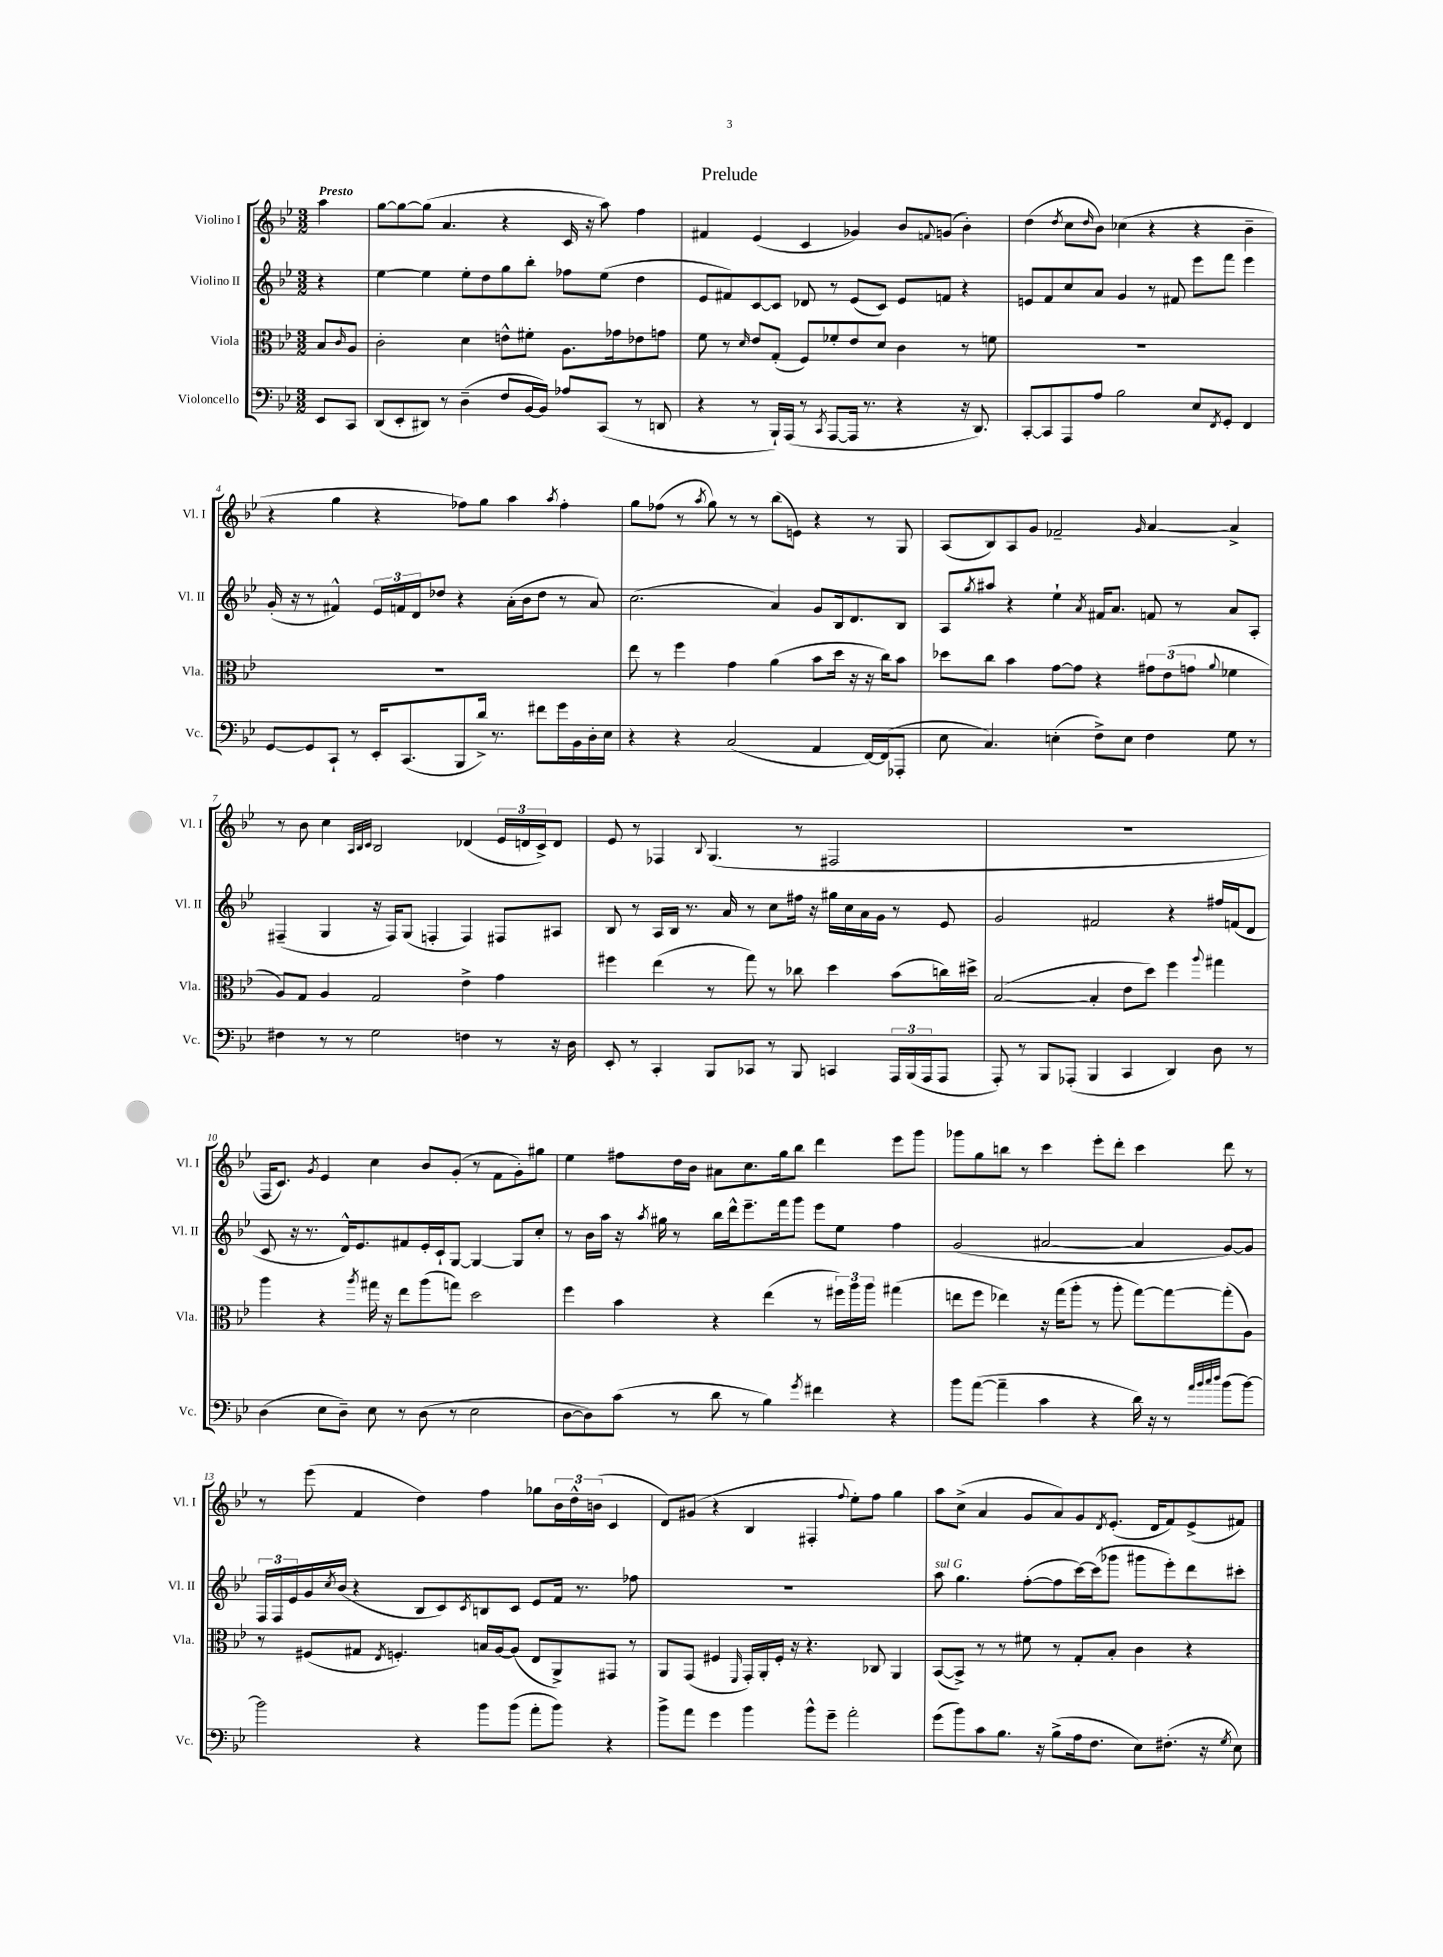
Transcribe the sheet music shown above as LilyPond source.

\header { title = "Prelude" }
<<
\new StaffGroup <<
\new Staff = "s0" \with { instrumentName = "Violino I" shortInstrumentName = "Vl. I" } {
    \clef treble \key bes \major \numericTimeSignature \time 3/2 \partial 4 \tempo "Presto"
    a''4 |
    g''8~ g''8~ g''8( a'4. r4 c'16 r16 a''8) f''4 |
    fis'4 ees'4( c'4 ges'4) bes'8 \appoggiatura { f'8 } g'8( bes'4-.) |
    d''4( \acciaccatura { d''8 } c''8 \grace { d''16 } bes'8) ces''4( r4 r4 bes'4-- |
    r4 g''4 r4 fes''8) g''8 a''4 \acciaccatura { a''8 } fes''4-. |
    g''8 fes''8( r8 \acciaccatura { a''8 } g''8) r8 r8 bes''8( e'8) r4 r8 g8 |
    a8( bes8) a8 g'8 fes'2-- \grace { g'16 } a'4~ a'4-> |
    r8 bes'8 c''4 \grace { a32 bes32 c'32 } bes2 des'4( \tuplet 3/2 { ees'16 d'16 c'16->) } d'8 |
    ees'8 r8 fes4 \appoggiatura { bes8 } g4.( r8 fis2 |
    R1. |
    f16 c'8.) \acciaccatura { g'8 } ees'4 c''4 bes'8 g'8-.( r8 f'8 g'8-.) gis''8 |
    ees''4 fis''8 d''16 bes'16 ais'8 c''8. g''16 bes''8 d'''4 ees'''8 g'''8 |
    ges'''8 g''8 b''8 r8 c'''4 ees'''8-. d'''8-. c'''4 d'''8 r8 |
    r8 ees'''8( f'4 d''4) f''4 ges''8 \tuplet 3/2 { bes'16 d''16-^ b'16( } c'4 |
    d'8) gis'8( r4 bes4 fis4-. \appoggiatura { f''8 } ees''8-.) f''8 g''4 |
    a''8 c''8->( a'4 g'8 a'8) g'8 \acciaccatura { d'8 } ees'8.-.( d'16 f'8) ees'8->( fis'8) \bar "|." |
}
\new Staff = "s1" \with { instrumentName = "Violino II" shortInstrumentName = "Vl. II" } {
    \clef treble \key bes \major \numericTimeSignature \time 3/2 \partial 4
    r4 |
    ees''4~ ees''4 ees''8-. d''8 g''8 bes''8-. fes''8 ees''8( d''4 |
    ees'8 fis'8) c'8~ c'8 des'8 r8 ees'8( c'8) ees'8 f'8 r4 |
    e'8 f'8 c''8 a'8 g'4 r8 fis'8 ees'''8 f'''8 ees'''4 |
    g'16-.( r16 r8 fis'4-^) \tuplet 3/2 { ees'16 f'16 d'16 } des''8 r4 a'16-.( bes'16 des''8 r8 a'8) |
    c''2.( a'4) g'8 bes16 d'8. bes8 |
    a8 \acciaccatura { g''8 } ais''8 r4 ees''4-! \acciaccatura { a'8 } fis'16 a'8. f'8 r8 a'8 a8-. |
    fis4--( g4 r16 fis16) g8( f4-. f4) fis8 ais8 |
    bes8 r8 a16 bes16 r8. a'16 r8 c''8 fis''16 r16 gis''16 c''16 a'16 g'16 r8 ees'8 |
    g'2 fis'2 r4 fis''16 f'16( d'8 |
    c'8 r16 r8. d'16-^) ees'8. fis'8 ees'16-. c'16-! g8~ g4~ g8 c''8-. |
    r8 bes'16 a''16 r16 \acciaccatura { a''8 } gis''16 r8 bes''16 d'''16-^ ees'''8.-- f'''16 g'''8 ees'''8 ees''8 f''4 |
    g'2( ais'2~ ais'4 g'8~) g'8 |
    \tuplet 3/2 { f16 f16 ees'16 } g'16 \acciaccatura { c''8 } bes'16( r4 bes8 c'8) \acciaccatura { c'8 } b8 c'8 ees'8 f'16 r8. fes''8 |
    R1. |
    a''8^\markup { \italic "sul G" } g''4. f''8~-.( f''8 c'''16~) c'''16( ges'''8 gis'''8 ees'''8-.) d'''8 cis'''8-. \bar "|." |
}
\new Staff = "s2" \with { instrumentName = "Viola" shortInstrumentName = "Vla." } {
    \clef alto \key bes \major \numericTimeSignature \time 3/2 \partial 4
    bes8 \grace { c'16 } a8 |
    c'2-. d'4 e'8-^ fis'8-. a8. ges'16 ees'8 g'8 |
    f'8 r8 \grace { d'16 } ees'8 g8-.( f8) fes'8-. ees'8 d'8 c'4 r8 f'8 |
    R1. |
    R1. |
    ees''8 r8 f''4 g'4 a'4( bes'8 d''16 r16 r16 c''16) bes'8 |
    des''8 c''8 bes'4 g'8~ g'8 r4 \tuplet 3/2 { gis'8 ees'8( g'8 } \appoggiatura { a'8 } fes'4 |
    a8) g8 a4 g2 ees'4-> g'4 |
    fis''4 ees''4( r8 g''8) r8 ces''8 d''4 bes'8( c''16) dis''16-> |
    bes2~( bes4-. ees'8 d''8) f''4 \appoggiatura { a''8 } gis''4 |
    a''4 r4 \acciaccatura { a''8 } gis''16 r16 ees''8 a''8( g''8) d''2 |
    f''4 bes'4 r4 ees''4( r8 \tuplet 3/2 { fis''16) a''16 a''16 } gis''4( |
    e''8 f''8 ees''4) r16 g''16( a''8-. r8 a''8-. g''8~) g''8~ g''8-.( a8) |
    r8 fis8( gis8 \acciaccatura { ees8 } f4.-.) b16 a16~ a8( ees8 a,8->) gis,8 r8 |
    a,8 g,8( fis4 \grace { f,16 } g,16-.) a,16-. fis16-. r16 r4. ces8 a,4 |
    bes,8~( bes,8->) r8 r8 fis'8 r8 g8-. bes8-. c'4 r4 \bar "|." |
}
\new Staff = "s3" \with { instrumentName = "Violoncello" shortInstrumentName = "Vc." } {
    \clef bass \key bes \major \numericTimeSignature \time 3/2 \partial 4
    ees,8 c,8 |
    d,8( ees,8-. dis,8) r8 d4--( f8 bes,16~ bes,16) aes8 c,8( r8 d,8 |
    r4 r8 bes,,16-!) a,,16( r8 \acciaccatura { c,8 } a,,8~ a,,16 r8. r4 r16 d,8.) |
    c,8~-. c,8 a,,8 a8 bes2 ees8 \acciaccatura { f,8 } g,8-. f,4 |
    g,8~ g,8 c,8-! r8 ees,16-. c,8.( bes,,8 d'16->) r8. fis'8 g'16 bes,16 d16-. ees16 |
    r4 r4 c2( a,4 f,16~) f,16( aes,,8-. |
    ees8 c4.) e4-.( f8->) e8 f4 g8 r8 |
    fis4 r8 r8 g2 f4 r8 r16 d16 |
    ees,8-. r8 c,4-. bes,,8 ces,8 r8 bes,,8 c,4 \tuplet 3/2 { a,,16 bes,,16( a,,16 } a,,8 |
    a,,8-.) r8 bes,,8 aes,,8-.( bes,,4 c,4 d,4) d8 r8 |
    d4( ees8 d8--) ees8 r8 d8( r8 ees2 |
    d8~ d8) c'8( r8 d'8 r8 bes4) \acciaccatura { g'8 } fis'4 r4 |
    bes'8 a'8~( a'4-- c'4 r4 d'16) r16 r8 \grace { a'32 bes'32 c''32 d''32 } bes'8( bes'8~) |
    bes'2 r4 bes'8 bes'8( a'8-. bes'8) r4 |
    bes'8-> a'8 g'4 bes'4 bes'8-^ g'8-- a'2-. |
    g'8( bes'8) c'8 bes8. r16 bes8->( a16 f8. ees8) fis8.-.( r16 \acciaccatura { g8 } ees8) \bar "|." |
}
>>
>>
